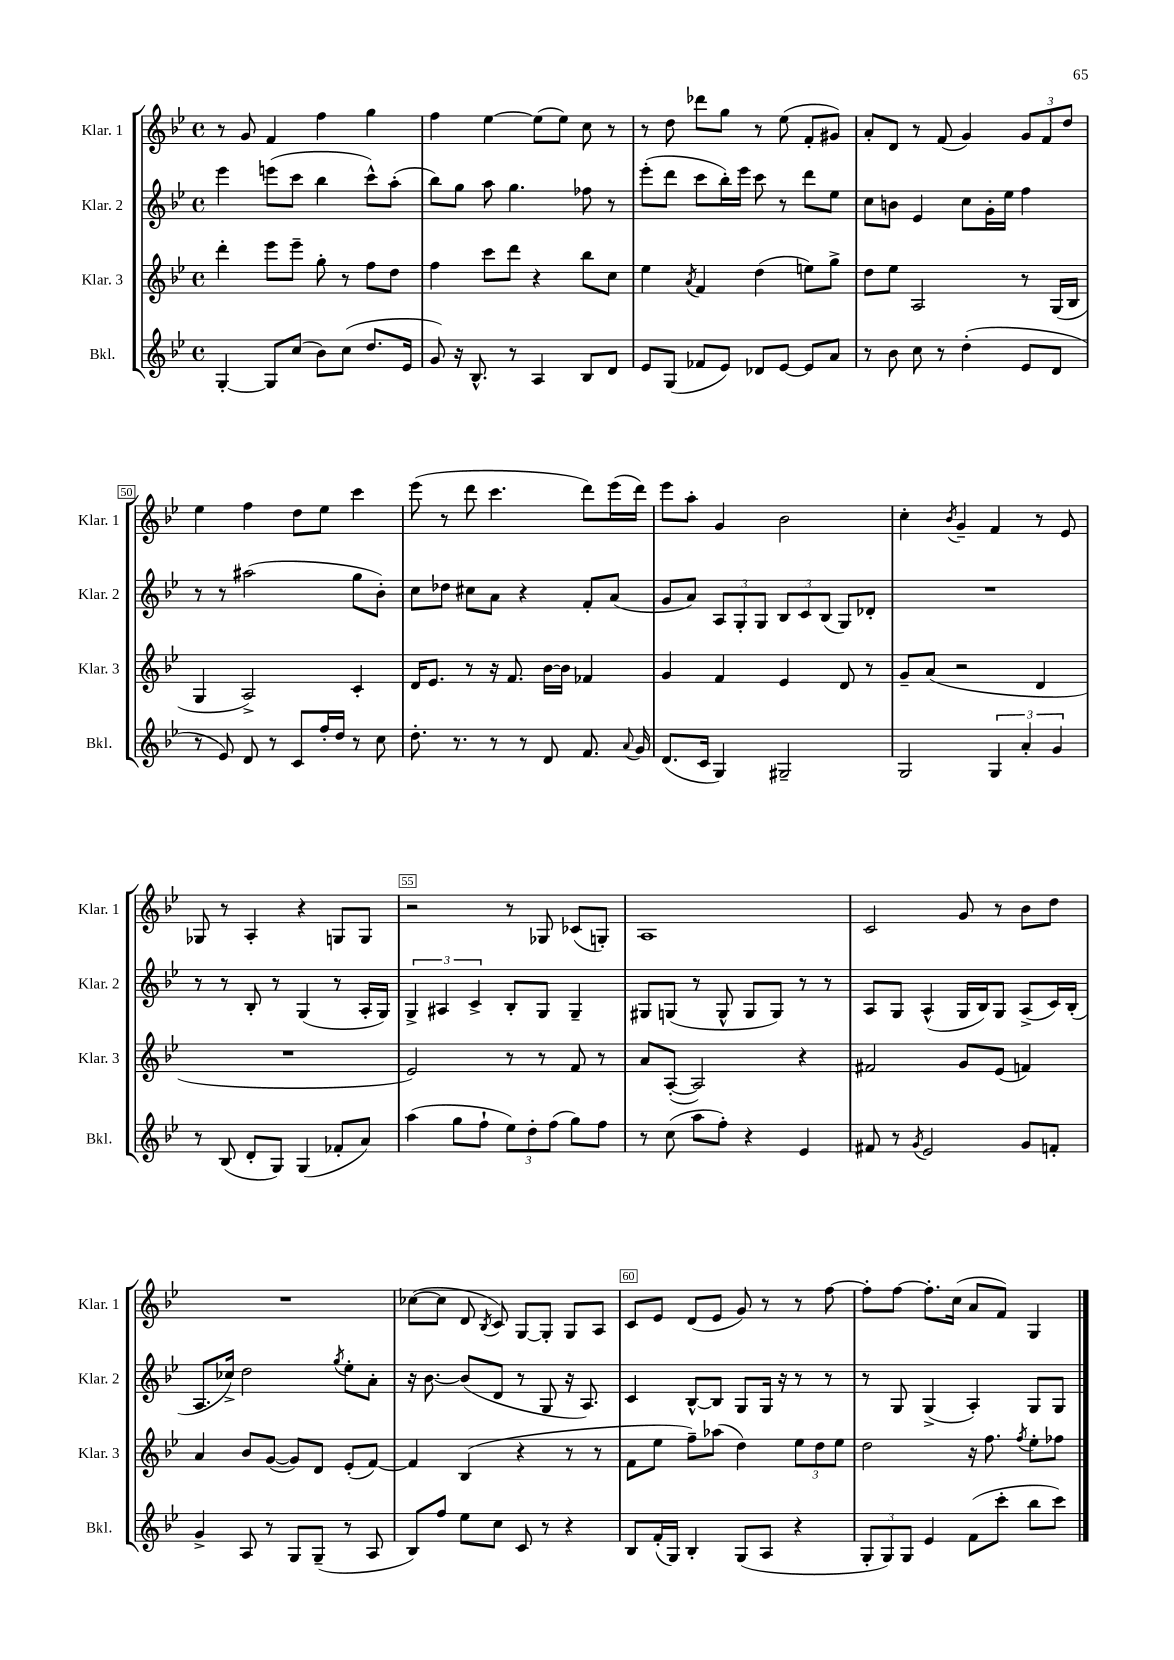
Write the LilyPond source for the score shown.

<<
\new StaffGroup <<
\new Staff = "s0" \with { instrumentName = "Klar. 1" shortInstrumentName = "Klar. 1" } {
    \clef treble \key bes \major \defaultTimeSignature \time 4/4
    \autoBeamOff r8 g'8 f'4 f''4 g''4 |
    f''4 ees''4~ ees''8[( ees''8]) c''8 r8 |
    r8 d''8 des'''8[ g''8] r8 ees''8( f'8[-. gis'8]) |
    a'8[-. d'8] r8 f'8( g'4) \tuplet 3/2 { g'8[ f'8 d''8] } |
    ees''4 f''4 d''8[ ees''8] c'''4 |
    ees'''8( r8 d'''8 c'''4. d'''8[) ees'''16( d'''16]) |
    ees'''8[ a''8]-. g'4 bes'2 |
    c''4-. \acciaccatura { bes'8 } g'4-- f'4 r8 ees'8 |
    ges8 r8 a4-. r4 g8[ g8] |
    r2 r8 ges8 ces'8[( g8]-.) |
    a1 |
    c'2 g'8 r8 bes'8[ d''8] |
    R1 |
    ces''8[~( ces''8] d'8 \acciaccatura { bes8 } c'8) g8[~ g8]-. g8[ a8] |
    c'8[ ees'8] d'8[( ees'8] g'8) r8 r8 f''8~ |
    f''8[-. f''8]~ f''8.[-. c''16]( a'8[ f'8]) g4 \bar "|." |
}
\new Staff = "s1" \with { instrumentName = "Klar. 2" shortInstrumentName = "Klar. 2" } {
    \clef treble \key bes \major \defaultTimeSignature \time 4/4
    \autoBeamOff ees'''4 e'''8[( c'''8] bes''4 c'''8[-^) a''8]-.( |
    bes''8[) g''8] a''8 g''4. fes''8 r8 |
    ees'''8[-.( d'''8] c'''8[ bes''16-.) ees'''16] c'''8 r8 d'''8[ ees''8] |
    c''8[ b'8] ees'4 c''8[ g'16-. ees''16] f''4 |
    r8 r8 ais''2( g''8[ bes'8]-.) |
    c''8[ des''8] cis''8[ a'8] r4 f'8[-. a'8]( |
    g'8[ a'8]) \tuplet 3/2 { a8[ g8-. g8] } \tuplet 3/2 { bes8[ c'8 bes8]( } g8[) des'8]-. |
    R1 |
    r8 r8 bes8-. r8 g4( r8 a16[-. g16]) |
    \tuplet 3/2 { g4-> ais4 c'4-> } bes8[-. g8] g4-- |
    gis8[ g8]( r8 g8-^ g8[ g8]) r8 r8 |
    a8[ g8] a4-^( g16[ bes16) g8] a8[->( c'16) bes16]-.( |
    a8.[ ces''16]->) d''2 \acciaccatura { g''8 } ees''8[-. a'8]-. |
    r16 bes'8.~ bes'8[( d'8] r8 g8 r16 a8.) |
    c'4 bes8[~-^ bes8] g8[ g16] r16 r8 r8 |
    r8 g8 g4->( a4-.) g8[ g8] \bar "|." |
}
\new Staff = "s2" \with { instrumentName = "Klar. 3" shortInstrumentName = "Klar. 3" } {
    \clef treble \key bes \major \defaultTimeSignature \time 4/4
    \autoBeamOff d'''4-. ees'''8[ ees'''8]-- g''8-. r8 f''8[ d''8] |
    f''4 c'''8[ d'''8] r4 bes''8[ c''8] |
    ees''4 \acciaccatura { a'8 } f'4 d''4( e''8[) g''8]-> |
    d''8[ ees''8] a2 r8 g16[( bes16] |
    g4 a2->) c'4-. |
    d'16[ ees'8.] r8 r16 f'8. bes'16[~ bes'16] fes'4 |
    g'4 f'4 ees'4 d'8 r8 |
    g'8[-- a'8]( r2 d'4 |
    R1 |
    ees'2) r8 r8 f'8 r8 |
    a'8[ a8]~-.( a2) r4 |
    fis'2 g'8[ ees'8]( f'4) |
    a'4 bes'8[ g'8]~( g'8[) d'8] ees'8[-.( f'8]~) |
    f'4 bes4( r4 r8 r8 |
    f'8[ ees''8] f''8[--) aes''8]( d''4) \tuplet 3/2 { ees''8[ d''8 ees''8] } |
    d''2 r16 f''8. \acciaccatura { f''8 } ees''8[-. fes''8] \bar "|." |
}
\new Staff = "s3" \with { instrumentName = "Bkl." shortInstrumentName = "Bkl." } {
    \clef treble \key bes \major \defaultTimeSignature \time 4/4
    \autoBeamOff g4~-. g8[ c''8]( bes'8[) c''8]( d''8.[ ees'16] |
    g'8) r16 bes8.-^ r8 a4 bes8[ d'8] |
    ees'8[ g8]( fes'8[ ees'8]) des'8[ ees'8]~ ees'8[ a'8] |
    r8 bes'8 c''8 r8 d''4-.( ees'8[ d'8] |
    r8 ees'8) d'8 r8 c'8[ f''16-. d''16] r8 c''8 |
    d''8.-. r8. r8 r8 d'8 f'8. \appoggiatura { a'8 } g'16 |
    d'8.[( c'16] g4) gis2-- |
    g2 \tuplet 3/2 { g4 a'4-. g'4 } |
    r8 bes8( d'8[-. g8]) g4( fes'8[-. a'8]) |
    a''4( g''8[ f''8]-! \tuplet 3/2 { ees''8[) d''8-. f''8]( } g''8[) f''8] |
    r8 c''8( a''8[ f''8]-.) r4 ees'4 |
    fis'8 r8 \acciaccatura { g'8 } ees'2 g'8[ f'8]-. |
    g'4-> a8 r8 g8[ g8]--( r8 a8 |
    bes8[) f''8] ees''8[ c''8] c'8 r8 r4 |
    bes8[ f'16-.( g16]) bes4-. g8[( a8] r4 |
    \tuplet 3/2 { g8[-. g8) g8] } ees'4 f'8[( c'''8]-. bes''8[ c'''8]) \bar "|." |
}
>>
>>
\layout { \context { \Score currentBarNumber = #46 \override BarNumber.break-visibility = ##(#f #t #t) barNumberVisibility = #(every-nth-bar-number-visible 5) \override BarNumber.stencil = #(make-stencil-boxer 0.1 0.3 ly:text-interface::print) } }
